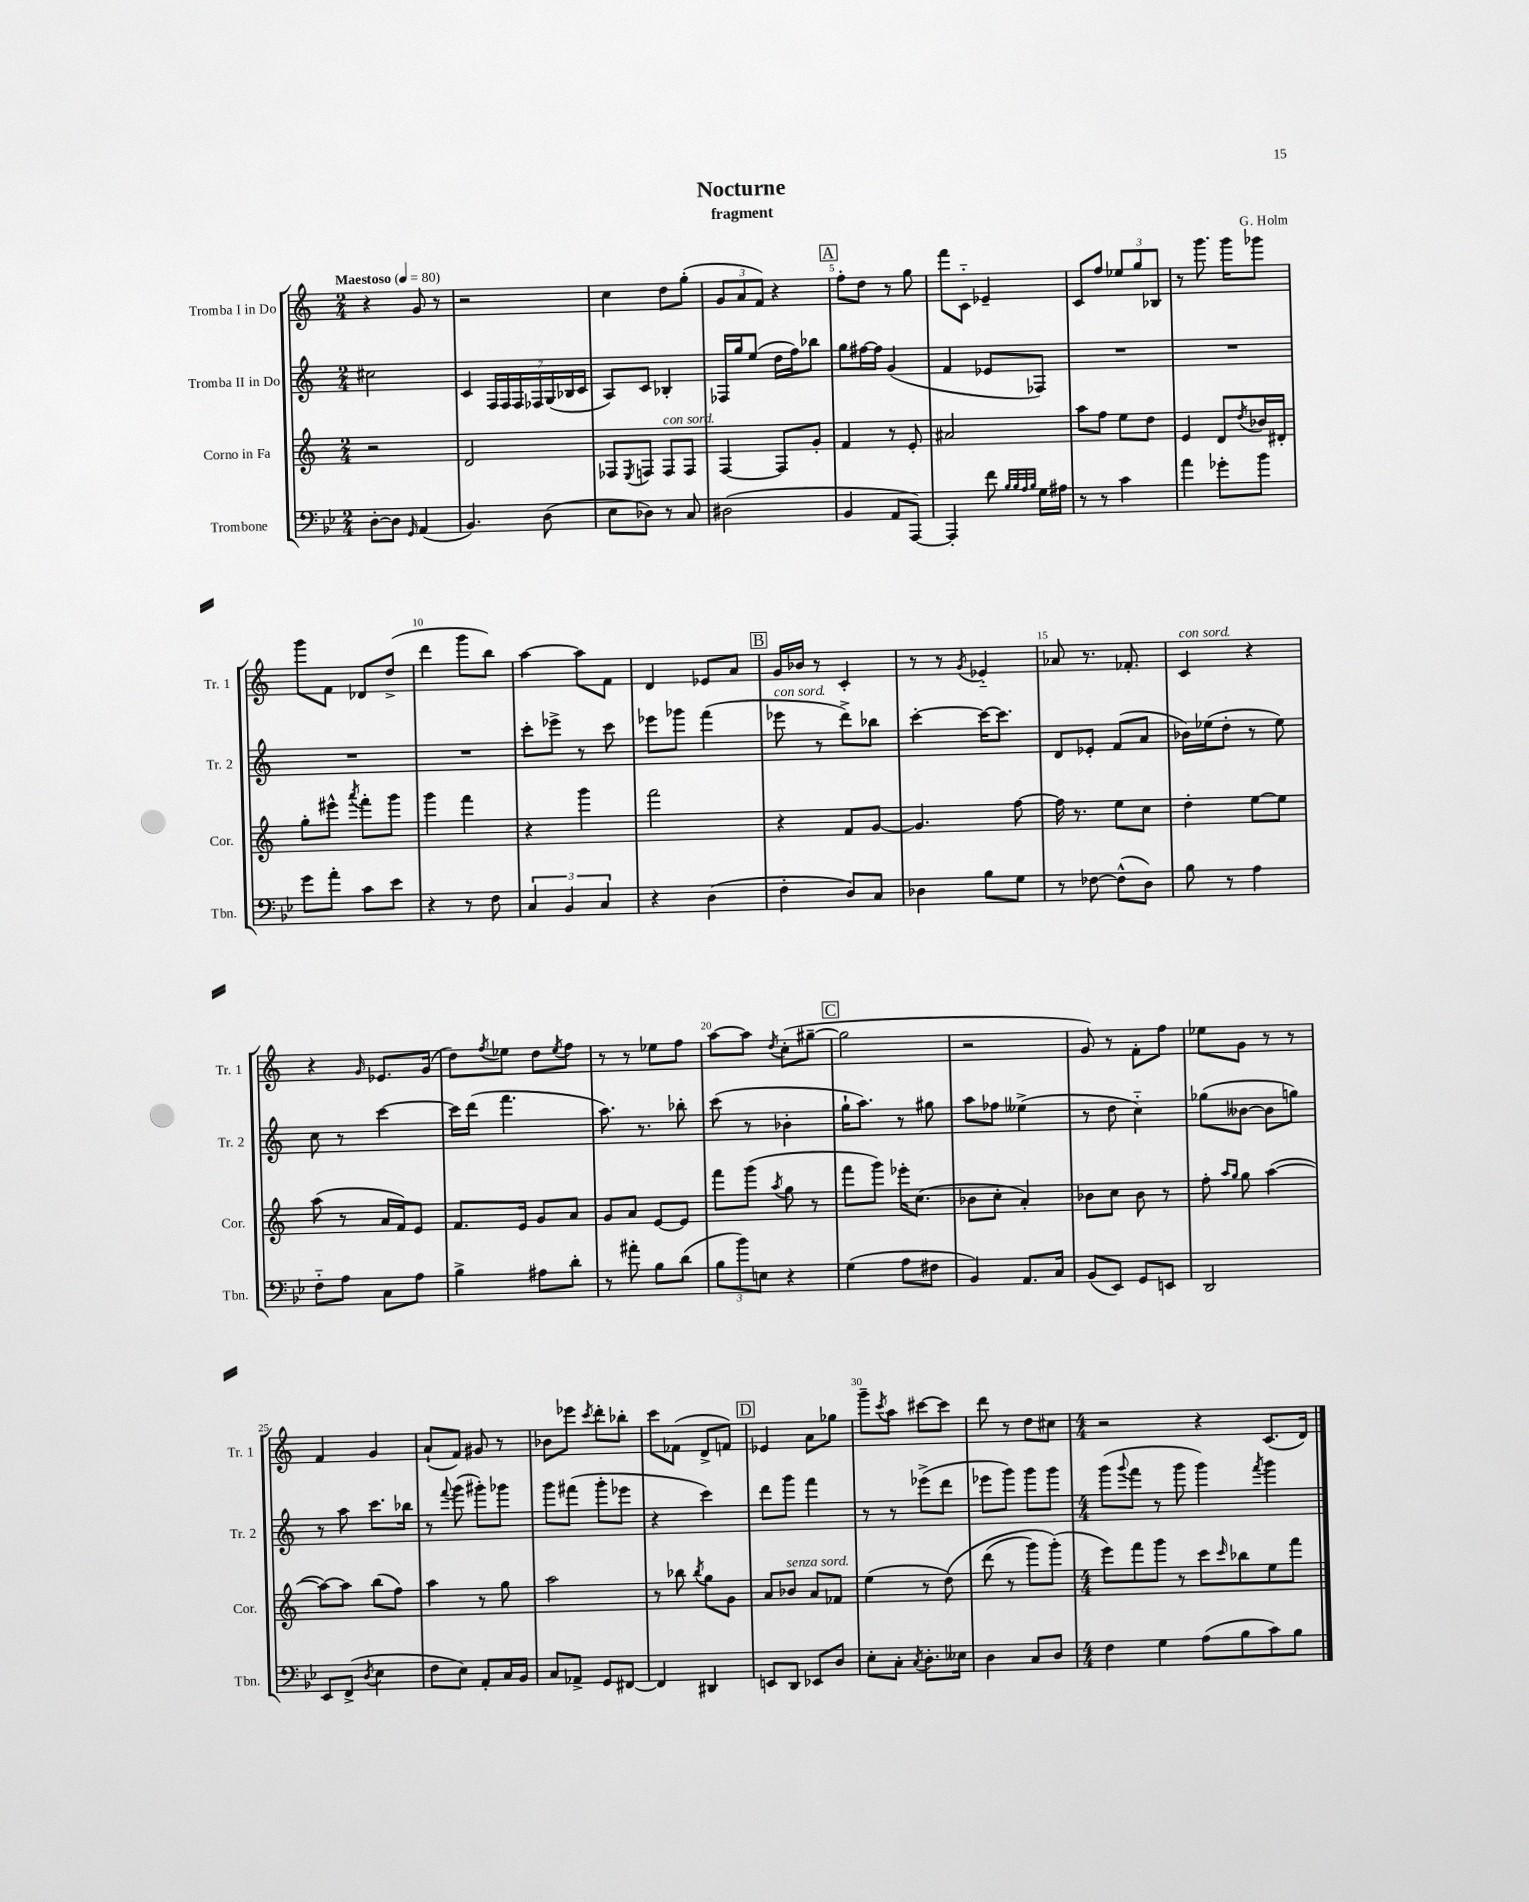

**kern	**kern	**kern	**kern
*staff4	*staff3	*staff2	*staff1
*clefF4	*clefG2	*clefG2	*clefG2
*k[b-e-]	*k[]	*k[]	*k[]
*M2/4	*M2/4	*M2/4	*M2/4
*MM80	*MM80	*MM80	*MM80
[8D'	2r	2cc#	4r
8D]	.	.	.
16qqGG	.	.	.
(4AA	.	.	8g
.	.	.	8r
=	=	=	=
4.BB-)	2d	4c	2r
.	.	28F	.
.	.	28F	.
.	.	28F	.
.	.	28F-	.
(8D	.	.	.
.	.	(28G	.
.	.	28B-	.
.	.	28c	.
=	=	=	=
8E-	8F-	8A)	4cc
.	8qE	.	.
8D-)	8F	8c	.
8r	8F	4B-'	8dd
8C	8F	.	(8gg'
=	=	=	=
(2D#	[4F	16F-	12g
.	.	16gg	.
.	.	.	12a
.	.	(8ee	.
.	.	.	12f)
.	8F]	16dd	4r
.	.	16ff)	.
.	8g'	8bb-	.
=	=	=	=
4BB-	4f	8gg	8ff'
.	.	[16ff#	8dd
.	.	16ff#]	.
8AA	8r	(4g	8r
[8AAA)	8e'	.	8gg
=	=	=	=
4AAA']	2a#	4f	8fff
.	.	.	8c'~
8f	.	8e-	4e-~
32qqB-	.	.	.
32qqB-	.	.	.
32qqA	.	.	.
32qqB-	.	.	.
16G	.	8F-)	.
16A#	.	.	.
=	=	=	=
8r	8aa	2r	8c
8r	8ff	.	8ff
4c	8ee	.	12ee-
.	.	.	12gg
.	8dd	.	.
.	.	.	12B-
=	=	=	=
4a	4e	2r	8r
.	.	.	8.ggg
8g-'	8d	.	.
.	.	.	16ggg
.	8qdd	.	.
8b-	16b-	.	8ggg-
.	16d#'	.	.
=	=	=	=
8g	8gg'	2r	8ggg
8a'	8eee#^^	.	8f
.	8qaaa	.	.
8c	8fff'	.	8d-
8e-	8ggg	.	(8dd^
=	=	=	=
4r	4ggg	2r	4ddd
8r	4fff	.	8ggg
8F	.	.	8bb)
=	=	=	=
6C	4r	8ccc'	[4aa
.	.	8eee-^	.
6BB-	.	.	.
.	4ggg	8r	8aa]
6C	.	.	.
.	.	8ccc	8f
=	=	=	=
4r	2fff	8eee-	4d
.	.	8ggg-	.
(4D	.	(4fff	8e-
.	.	.	8a
=	=	=	=
4F'	4r	8eee-	16g
.	.	.	16b-
.	.	8r	8r
8D)	8f	8ddd^)	4c'
8C	[8g	8bb-	.
=	=	=	=
4D-	4.g]	[4ccc'	8r
.	.	.	8r
.	.	.	8qg
8B-	.	16ccc_	4e-'~
.	.	8.ccc]	.
8G	[8ff	.	.
=	=	=	=
8r	16ff]	8d	8a-
.	8.r	.	.
[8F-	.	8e-'	8.r
(8F-^^]	8ee	(8f	.
.	.	.	8.f-'
8D)	8cc	8a	.
=	=	=	=
8B-	4dd'	16b-)	4c
.	.	(16ee-	.
8r	.	8dd'	.
4A	[8ee	8r	4r
.	8ee]	8ee-)	.
=	=	=	=
8F'~	(8aa	8cc	4r
8A	8r	8r	.
.	.	.	16qqg
8C	16a	[4ccc	8.e-
.	16f)	.	.
8A	8e	.	.
.	.	.	(16g
=	=	=	=
4B-^	8.f	16ccc]	8dd)
.	.	(16ddd	.
.	.	.	8qff
.	.	4.fff	8ee-
.	16e	.	.
8A#	8g	.	8dd
.	.	.	8qee-
8d'	8a	.	8ff
=	=	=	=
8r	8g	8.aa)	8r
8a#'	8a	.	8r
.	.	8.r	.
8B-	[8e	.	8ee-
(8d	8e]	8bb-'	8ff
=	=	=	=
12B-	8fff	(8ccc	[8aa
12b-)	.	.	.
.	(8ggg	8r	8aa]
12E	.	.	.
.	8qaa	.	8qdd
4r	8gg	4b-'	(8cc'
.	8r	.	[8gg#~
=	=	=	=
(4G	8fff	16gg`	2gg#]
.	.	8.aa)	.
.	8ggg)	.	.
8A	16eee-'	8r	.
.	(8.cc	.	.
8F#	.	8gg#	.
=	=	=	=
4BB-)	8b-	8aa	2r
.	8cc'	8ff-	.
8.AA	4a')	(4ee--^	.
16C	.	.	.
=	=	=	=
(8BB-	8b-	8r	8g)
8EE-)	8cc	8dd	8r
8GG	8b-	4cc'~)	8f'
8EE	8r	.	8ff
=	=	=	=
2DD	8ff'	(8gg-	8ee-
.	16qqaa	.	.
.	16qqgg	.	.
.	8gg	[8b--	8g
.	([4aa	8b--]	8r
.	.	8gg)	8r
=	=	=	=
8EE-	8aa_)	8r	4f
(8FF^	8aa]	8aa	.
8qD	.	.	.
4E-	(8bb	8.ccc	4g
.	8ff)	.	.
.	.	16bb-	.
=	=	=	=
8F	4aa	8r	(8a`
.	.	8qqfff	.
8E-)	.	(8ggg	8f)
8AA'	8r	8ggg#')	8g#
16C	8gg	8ggg-	8r
16BB-	.	.	.
=	=	=	=
8C	2aa	8ggg	8b-
8AA-^	.	(8fff#	8eee-
.	.	.	8qccc
8GG	.	8ggg'	8ddd'
[8FF#	.	8eee-	8bb-'
=	=	=	=
4FF#]	8r	4r	8ccc
.	8bb-	.	(8f-
.	8qbb-	.	.
4DD#	8gg	4ccc)	8d^
.	8g	.	8f)
=	=	=	=
8EE	8a	8ddd	4e-
8DD	8b-	8ggg	.
8EE-	8a	4fff	8a
8D	8f-	.	8gg-
=	=	=	=
8E-'	(4ee	8r	8ggg~
.	.	.	8qccc
8C'	.	8r	8aa
8qC	.	.	.
8.D'	8r	(8eee-^	[8ccc#
.	&(8dd)	8ddd	8ccc#]
16E--	.	.	.
=	=	=	=
4D	(8ddd	8eee-	8ddd
.	8r	8ggg)	8r
8C	8ggg)	8ggg	8dd
8D	(8ggg'&)	8ggg	8cc#
=	=	=	=
*M4/4	*M4/4	*M4/4	*M4/4
4F	8eee)	(8ggg	2r
.	.	8qqggg	.
.	8fff	8fff	.
4G	8ggg	8r	.
.	8r	8ggg	.
(8A	8ccc	4ggg)	4r
.	16qqccc	.	.
8B-	8bb-	.	.
.	.	8qfff	.
8c)	8ee	4ggg	(8.c
8B-	8fff	.	.
.	.	.	16d)
==	==	==	==
*-	*-	*-	*-
